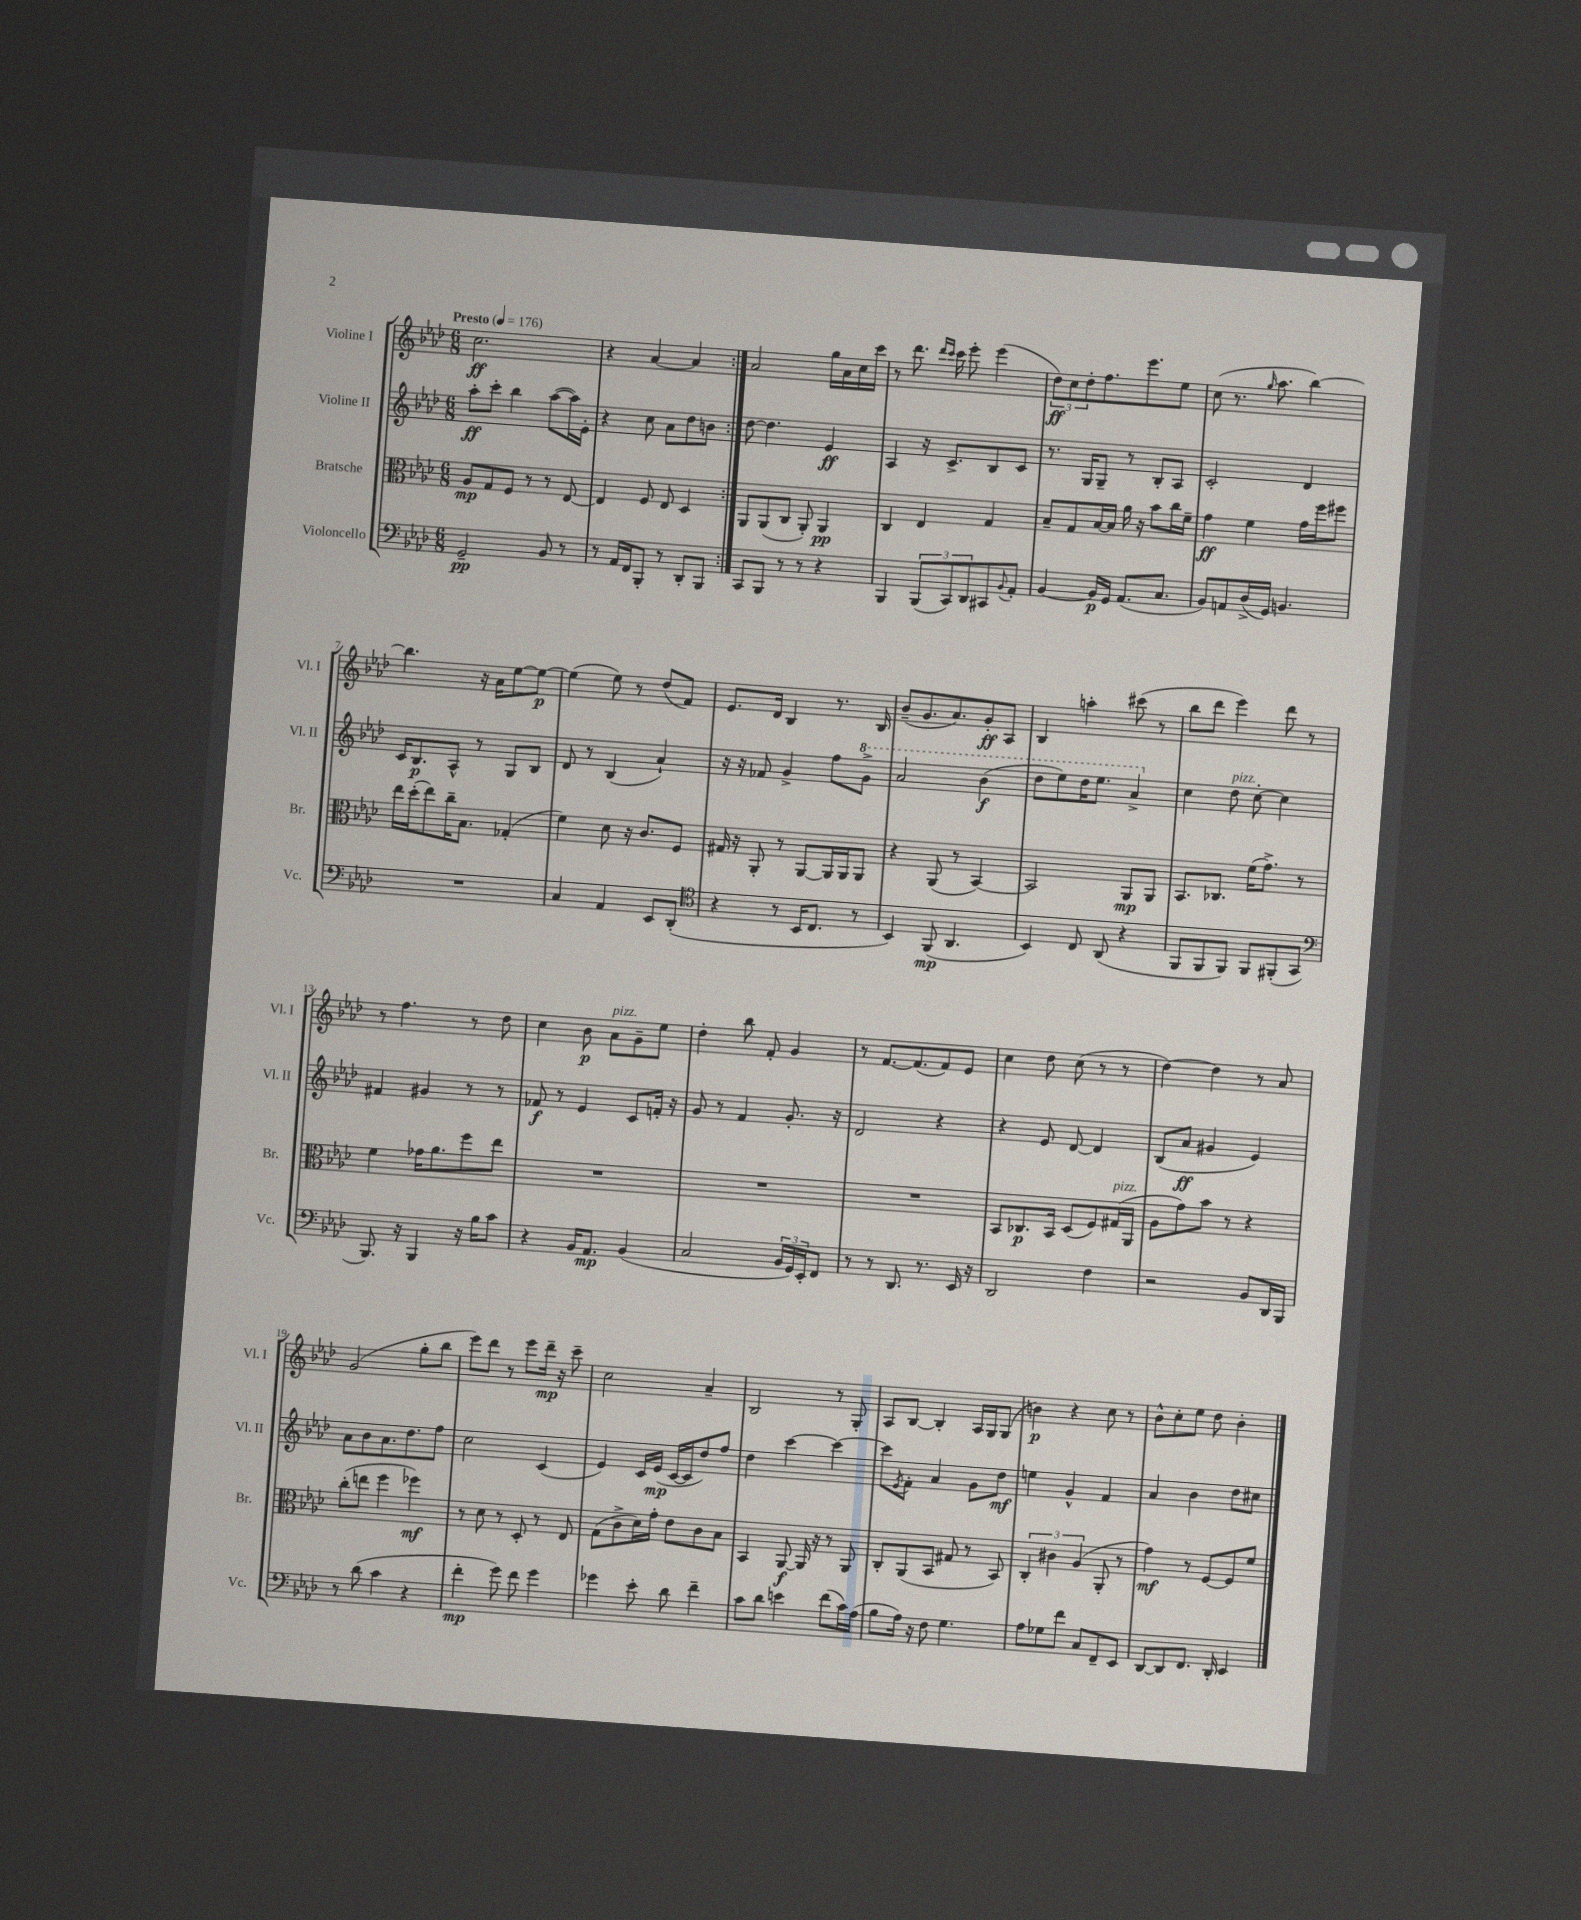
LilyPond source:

<<
\new StaffGroup <<
\new Staff = "s0" \with { instrumentName = "Violine I" shortInstrumentName = "Vl. I" } {
    \clef treble \key aes \major \numericTimeSignature \time 6/8 \tempo "Presto" 4 = 176
    \repeat volta 2 { c''2.\ff |
    r4 aes'4~ aes'4 | }
    aes'2 g''16 aes'16 c''16 c'''16 |
    r8 des'''8. \grace { des'''16 c'''16 } c'''16 ees'''8-. ees'''4( |
    \tuplet 3/2 { des''8\ff) c''8 des''8-. } f''8. ees'''8. ees''8 |
    c''8( r8. \grace { g''16 } aes''8. bes''4~) |
    bes''4. r16 aes'16 ees''8~ ees''8~\p |
    ees''4( ees''8) r8 des''8( f'8) |
    ees'8. des'16 bes4 r8. bes16 |
    bes'8--( g'8. aes'8.) g'8-.\ff aes8 |
    bes4 a''4-. cis'''8( r8 |
    bes''8 des'''8 ees'''4) des'''8 r8 |
    r8 f''4. r8 des''8 |
    c''4 bes'8\p aes'8^\markup { \italic "pizz." } g'8-- ees''8 |
    des''4-. bes''8 f'8-. g'4 |
    r8 f'8.~ f'8.( f'8) ees'8 |
    c''4 des''8 c''8( r8 r8 |
    des''4~) des''4 r8 aes'8 |
    g'2( g''8-. bes''8 |
    ees'''8) des'''8 r8 ees'''8 des'''16--\mp r16 c'''8-- |
    c''2 aes'4-- |
    bes2 r8 g8-. |
    aes8 bes8~ bes4-. aes16 g16 g8( |
    b'4\p) r4 c''8 r8 |
    bes'8-^ c''8-. ees''8 des''8 bes'4-. \bar "|." |
}
\new Staff = "s1" \with { instrumentName = "Violine II" shortInstrumentName = "Vl. II" } {
    \clef treble \key aes \major \numericTimeSignature \time 6/8
    \repeat volta 2 { aes''8-.\ff c'''8-. bes''4 aes''8~( aes''16) ees'16-. |
    r4 c''8 aes'8 des''8 b'8 | }
    des''8~ des''4. ees'4\ff |
    aes4 r16 c'8.-> bes8 c'8 |
    r8. g16 g8-- r8 bes8-. aes8 |
    c'2-. des'4 |
    c'16 bes8.\p aes8-^ r8 g8 bes8 |
    des'8 r8 bes4( aes'4-!) |
    r16 r16 fes'8 g'4-> f''8 \ottava #1 g''8-> |
    aes''2 bes''4\f( |
    des'''8 ees'''8) des'''16 ees'''8. aes''4-> \ottava #0 |
    c''4 des''8^\markup { \italic "pizz." } c''8~-. c''4 |
    fis'4 gis'4 r8 r8 |
    fes'8\f r8 ees'4 c'8 f'16-. r16 |
    g'8 r8 f'4 g'8.-. r16 |
    des'2 r4 |
    r4 ees'8 des'8~ des'4 |
    bes8( aes'8\ff gis'4 ees'4) |
    aes'8 bes'8 aes'8. des''8. f''8 |
    c''2 c'4( |
    ees'4) c'16 ees'16\mp( c'16~ c'16 des''8) f''8 |
    des''4 c'''4~ c'''4~ |
    c'''8 \acciaccatura { ees'8 } f'8-. aes'4 g'8 des''8\mf |
    e''4 g'4-^ f'4 |
    aes'4 bes'4 des''8 cis''8 \bar "|." |
}
\new Staff = "s2" \with { instrumentName = "Bratsche" shortInstrumentName = "Br." } {
    \clef alto \key aes \major \numericTimeSignature \time 6/8
    \repeat volta 2 { aes8\mp g8 f8 r8 r8 ees8~ |
    ees4 f8 ees8 des4 | }
    aes,8 aes,8( c8 aes,8-.) aes,4\pp |
    c4 ees4 g4 |
    bes8-- g8 bes16~ bes16 aes'16 r16 bes'8 c''16 f'16-- |
    g'4\ff f'4 g'16 f''16 fis''8 |
    ees''16 des''16-.( ees''8) c''16-- bes8. ges4-.( |
    f'4) des'8 r16 c'8. f8 |
    gis16 r16 aes,8-. r8 aes,8~ aes,16 aes,16 aes,8 |
    r4 aes,8( r8 bes,4~) |
    bes,2 aes,8\mp aes,8 |
    bes,8. ces8. f'16( g'8.->) r8 |
    f'4 ges'16 aes'8. f''8 ees''8 |
    R2. |
    R2. |
    R2. |
    bes,8 ces8.\p bes,16 des8( f8) gis16^\markup { \italic "pizz." }( aes,16 |
    aes8 g'8) bes'8 r8 r4 |
    c''8-.( e''8 f''4 fes''4\mf) |
    r8 des'8 r8 des8-. r8 ees8 |
    g8( c'8-> des'16) g'16-. ees'8 c'8 bes8 |
    bes,4 aes,8~\f aes,16 r16 r8 aes,8 |
    c8-. aes,8( bes,8 gis8 r8 bes,8) |
    \tuplet 3/2 { c4-. cis'4 aes4( } aes,8-. r8 |
    g'4\mf) r8 f8~ f8 f'8 \bar "|." |
}
\new Staff = "s3" \with { instrumentName = "Violoncello" shortInstrumentName = "Vc." } {
    \clef bass \key aes \major \numericTimeSignature \time 6/8
    \repeat volta 2 { g,2--\pp bes,8 r8 |
    r8 aes,16 f,16 bes,,8-. r8 des,8-. bes,,8 | }
    c,8 bes,,8 r8 r8 r4 |
    bes,,4 \tuplet 3/2 { bes,,8( c,8) des,8 } cis,8 \appoggiatura { bes,8 } aes,8-. |
    bes,4~ bes,16\p g,16 aes,8.( c8. |
    bes,8) a,8 des16->( g,16) b,4. |
    R2. |
    c4 aes,4 ees,8 des,8-.( |
    \clef tenor r4 r8 bes,16 c8. r8 |
    bes,4) f,8\mp( aes,4. |
    bes,4) c8 aes,8( r4 |
    f,8 f,8 f,8) f,8 fis,8-.( g,8 |
    \clef bass bes,,8.) r16 bes,,4 r16 bes16 c'8 |
    r4 bes,16 aes,8.\mp bes,4( |
    c2 \tuplet 3/2 { bes,16 g,16) ees,16-. } f,8 |
    r8 r8 des,8. r8. ees,16 r16 |
    des,2 f4 |
    r2 bes,8 des,16 bes,,16 |
    r8 des'8( c'4 r4 |
    f'4-.\mp g'8) f'8 g'4 |
    ges'4 ees'8-. des'8 f'4-- |
    c'8 des'8 e'4 f'8( c'16) aes16( |
    bes8 aes16) r16 f8 g4. |
    aes8 ges8 f'8 c8 f,8-- ees,8 |
    des,8~ des,8 f,8. des,16-. ees,4 \bar "|." |
}
>>
>>
